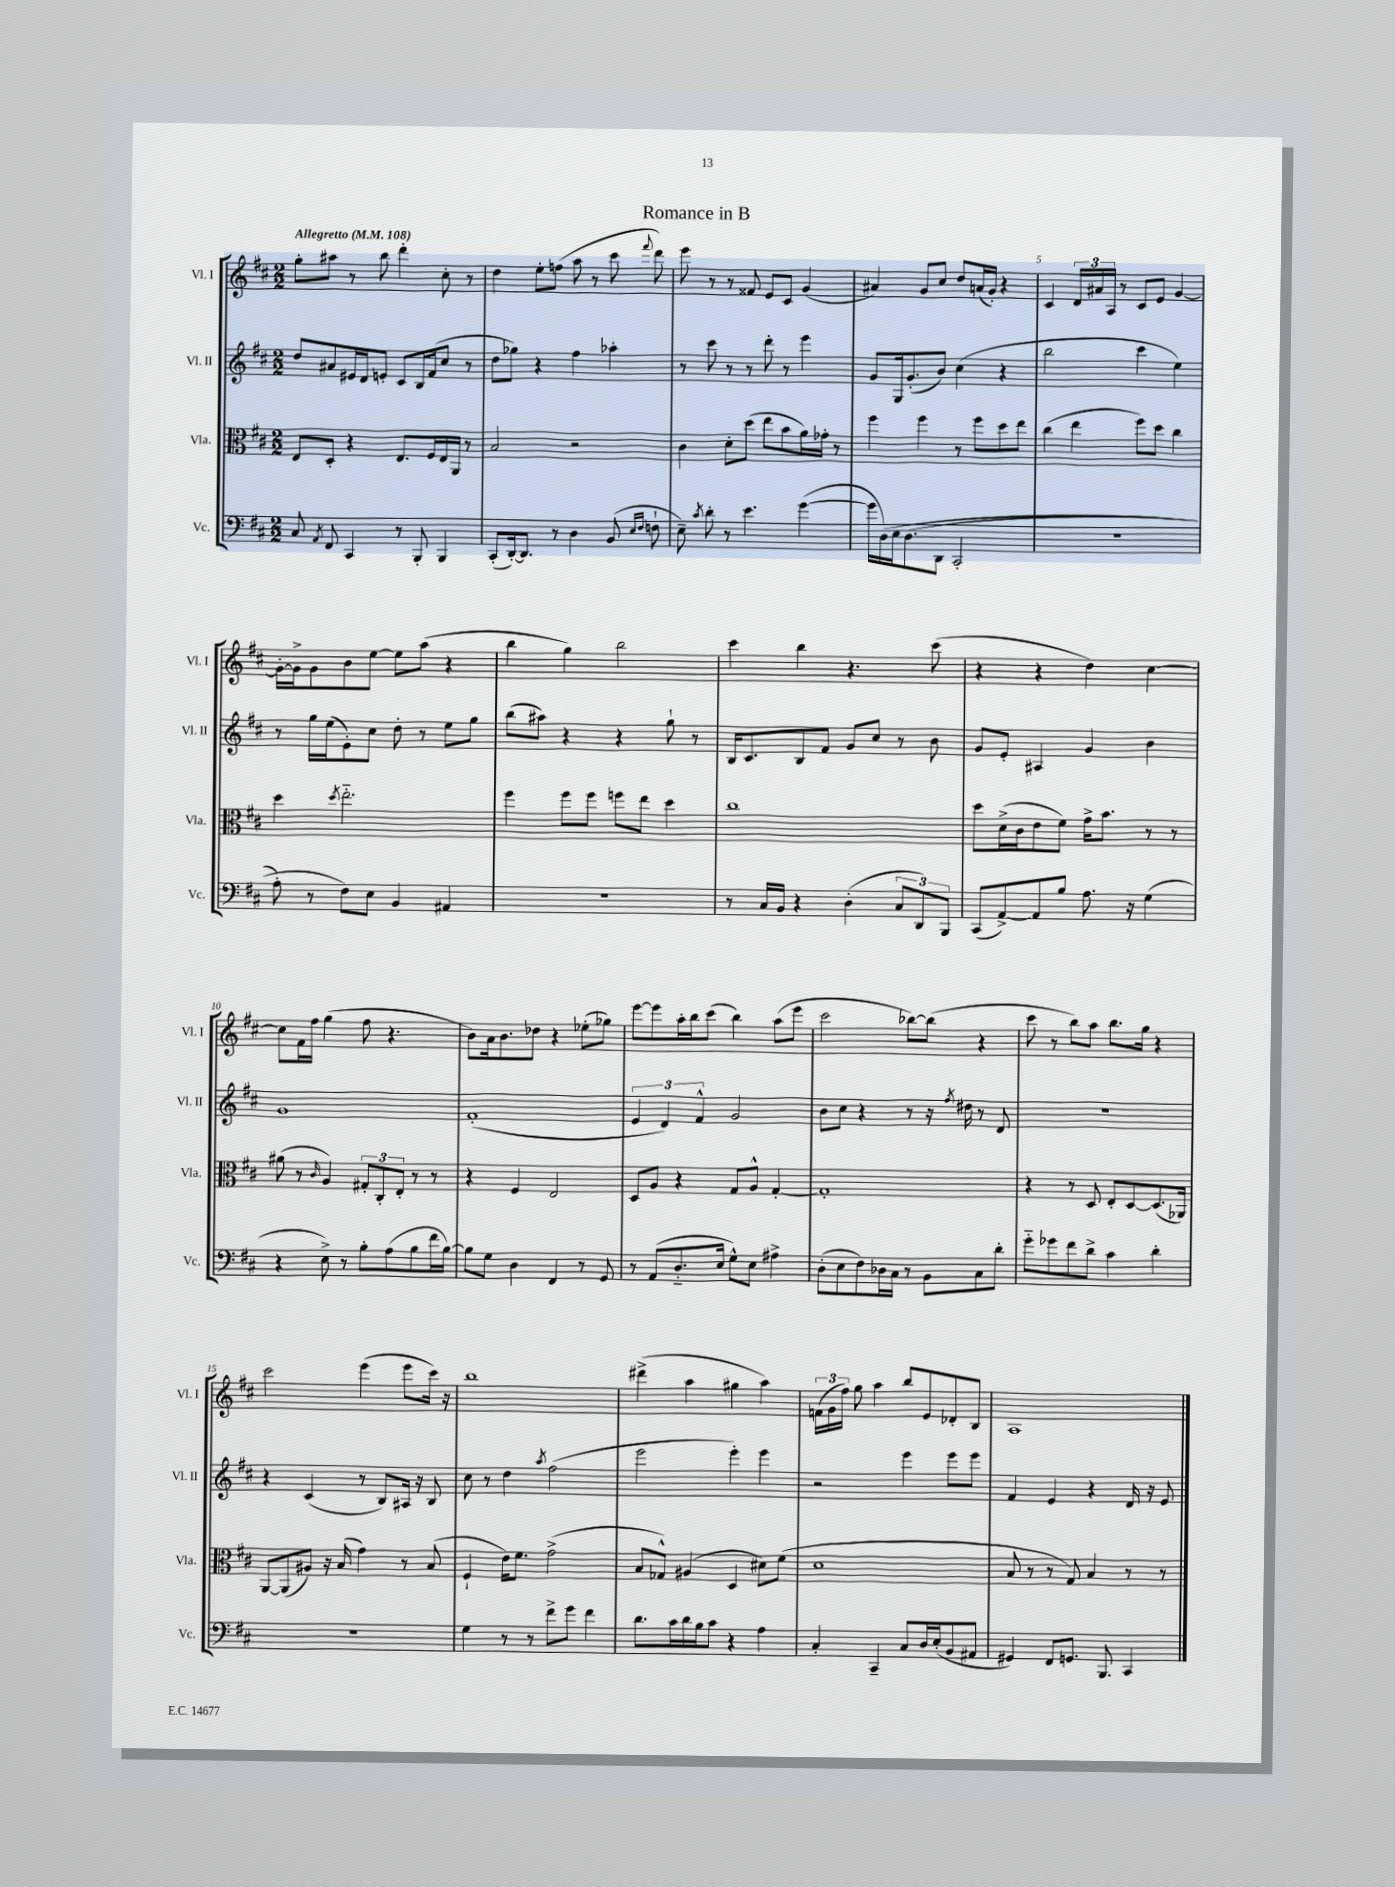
\header { title = "Romance in B" }
<<
\new StaffGroup <<
\new Staff = "s0" \with { instrumentName = "Vl. I" shortInstrumentName = "Vl. I" } {
    \clef treble \key d \major \numericTimeSignature \time 2/2 \tempo "Allegretto" 4 = 108
    \autoBeamOff g''8[-. ais''8] r8 b''8 d'''4-. cis''8-. r8 |
    d''4 e''8[-. f''8]( a''8 r8 cis'''8 \appoggiatura { fis'''8 } d'''8) |
    e'''8 r8 r8 fisis'8 e'8[ cis'8] g'4( |
    ais'4) g'8[ cis''8] d''8[ a'16( g'16]-.) r4 |
    cis'4 \tuplet 3/2 { d'16[ ais'16 a16] } r8 cis'8[ e'8] g'4~ |
    g'16[~-. g'16-> g'8 b'8 e''8]~ e''8[ a''8]( r4 |
    b''4 g''4) b''2 |
    cis'''4 b''4 r4. cis'''8( |
    r4 r4 d''4) cis''4~ |
    cis''8[ fis'16 fis''16] g''4( fis''8 r4. |
    b'8[) a'16 b'8. des''8] r4 ees''8[-.( ges''8]) |
    e'''8[~ e'''8 a''16-. b''16 cis'''8]( b''4) a''8[( e'''8] |
    cis'''2 bes''8[~) bes''8]( r4 |
    cis'''8 r8 b''8[) a''8] b''8.[ g''16] r4 |
    cis'''2 e'''4( e'''8[ cis'''16]) r16 |
    b''1 |
    dis'''4->( a''4 gis''4 a''4) |
    \tuplet 3/2 { f'16[( g'16 fis''16]) } g''8 a''4 b''8[ e'8 des'8-. b8] |
    a1 \bar "|." |
}
\new Staff = "s1" \with { instrumentName = "Vl. II" shortInstrumentName = "Vl. II" } {
    \clef treble \key d \major \numericTimeSignature \time 2/2
    \autoBeamOff d''8[ ais'8 eis'16 d'16 e'8]-. cis'8[ b16 fis'16( cis''8] r8 |
    d''8[ ges''8]) r4 fis''4 aes''4-. |
    r8 cis'''8 r8 r8 d'''8-. r8 e'''4 |
    g'8[ g16 g'8.-.( b'8]) cis''4( r4 |
    b''2 cis'''4 e''4) |
    r8 g''16[ e''16( e'8-.) cis''8] d''8-. r8 e''8[ g''8] |
    b''8[( ais''8]) r4 r4 g''8-! r8 |
    b16[ cis'8. b8 fis'8] g'8[ cis''8] r8 b'8 |
    g'8[ e'8]-. ais4 g'4 b'4 |
    g'1 |
    fis'1-.( |
    \tuplet 3/2 { e'4 d'4) fis'4-^ } g'2 |
    b'8[ cis''8] r4 r8 r16 \acciaccatura { fis''8 } dis''16 r8 d'8 |
    r1 |
    r4 cis'4( r8 b8[) ais16] r16 b8 |
    cis''8 r8 d''4 \acciaccatura { a''8 } fis''2( |
    e'''2 e'''4-.) e'''4 |
    r2 e'''4 e'''8[ e'''8] |
    fis'4 e'4 r4 d'16 r16 e'8 \bar "|." |
}
\new Staff = "s2" \with { instrumentName = "Vla." shortInstrumentName = "Vla." } {
    \clef alto \key d \major \numericTimeSignature \time 2/2
    \autoBeamOff e8[ d8]-. r4 e8.[ fis16 e16 a,16] r8 |
    b2 r2 |
    cis'4 d'8[-. d''8]( e''8[ b'8 a'16) ges'16]-. r8 |
    fis''4 fis''4 r8 fis''8[ d''8 e''8] |
    cis''4( e''4 fis''8[) d''8] cis''4 |
    d''4 \acciaccatura { d''8 } e''2.-_ |
    fis''4 fis''8[ fis''8] f''8[ e''8] d''4 |
    cis''1 |
    d''8[ d'16->( cis'16 e'8 fis'8]) g'16[-> b'8.] r8 r8 |
    ais'8( r8 \grace { cis'16 } a4) \tuplet 3/2 { gis8[-. cis8-. e8]-. } r8 r8 |
    r4 fis4 e2 |
    d8[ a8] r4 g8[ a8]-^ g4~-. |
    g1-. |
    r4 r8 d8 e8[-. d8~ d8.( aes,16]) |
    a,8[~ a,8( ais8]) r16 b16( g'4) r8 b8( |
    fis4-! e'16[) fis'8.] g'2->( |
    b8[ ges8]-^) ais4( d4 dis'8[) fis'8]( |
    d'1 |
    b8 r8 r8 g8) b4 r8 r8 \bar "|." |
}
\new Staff = "s3" \with { instrumentName = "Vc." shortInstrumentName = "Vc." } {
    \clef bass \key d \major \numericTimeSignature \time 2/2
    \autoBeamOff cis8 \acciaccatura { a,8 } fis,8 cis,4 r8 b,,8-. b,,4 |
    cis,8[-.( d,16~-.) d,8.] r8 d4 b,8( \grace { e16[ fis16] } f8-! |
    e8--) \acciaccatura { cis'8 } d'8-. r8 e'4. g'4~( |
    g'16[ d16)\( e16 d8.( d,8] cis,2-. |
    r1 |
    a8-.) r8 fis8[\) e8] b,4 ais,4 |
    R1 |
    r8 cis16[ b,16] r4 d4-.( \tuplet 3/2 { cis8[ d,8) b,,8] } |
    cis,8[( a,8~->) a,8 b8] a8. r16 g4( |
    r4 e8->) r8 b8[-. a8( b8 fis'16 b16]~) |
    b8[ g8] d4 fis,4 r8 g,8 |
    r8 a,8[( d8.-_ e16] g8[-^) e8] ais4-> |
    d8[-.( e8 fis8) des16 cis16] r8 b,8[ cis8 d'8]-. |
    g'8[-_ ges'8 fis'8 d'8]-> cis'4 d'4-. |
    R1 |
    g4 r8 r8 fis'8[-> g'8] fis'4 |
    d'8.[ cis'16 d'16 b16 cis'8] r4 a4 |
    cis4-. cis,4-- cis8[ d16 e16-.( b,8 ais,8] |
    gis,4) fis,8[ g,8.] b,,8. cis,4 \bar "|." |
}
>>
>>
\layout { \context { \Score \override BarNumber.break-visibility = ##(#f #t #t) barNumberVisibility = #(every-nth-bar-number-visible 5) } }
